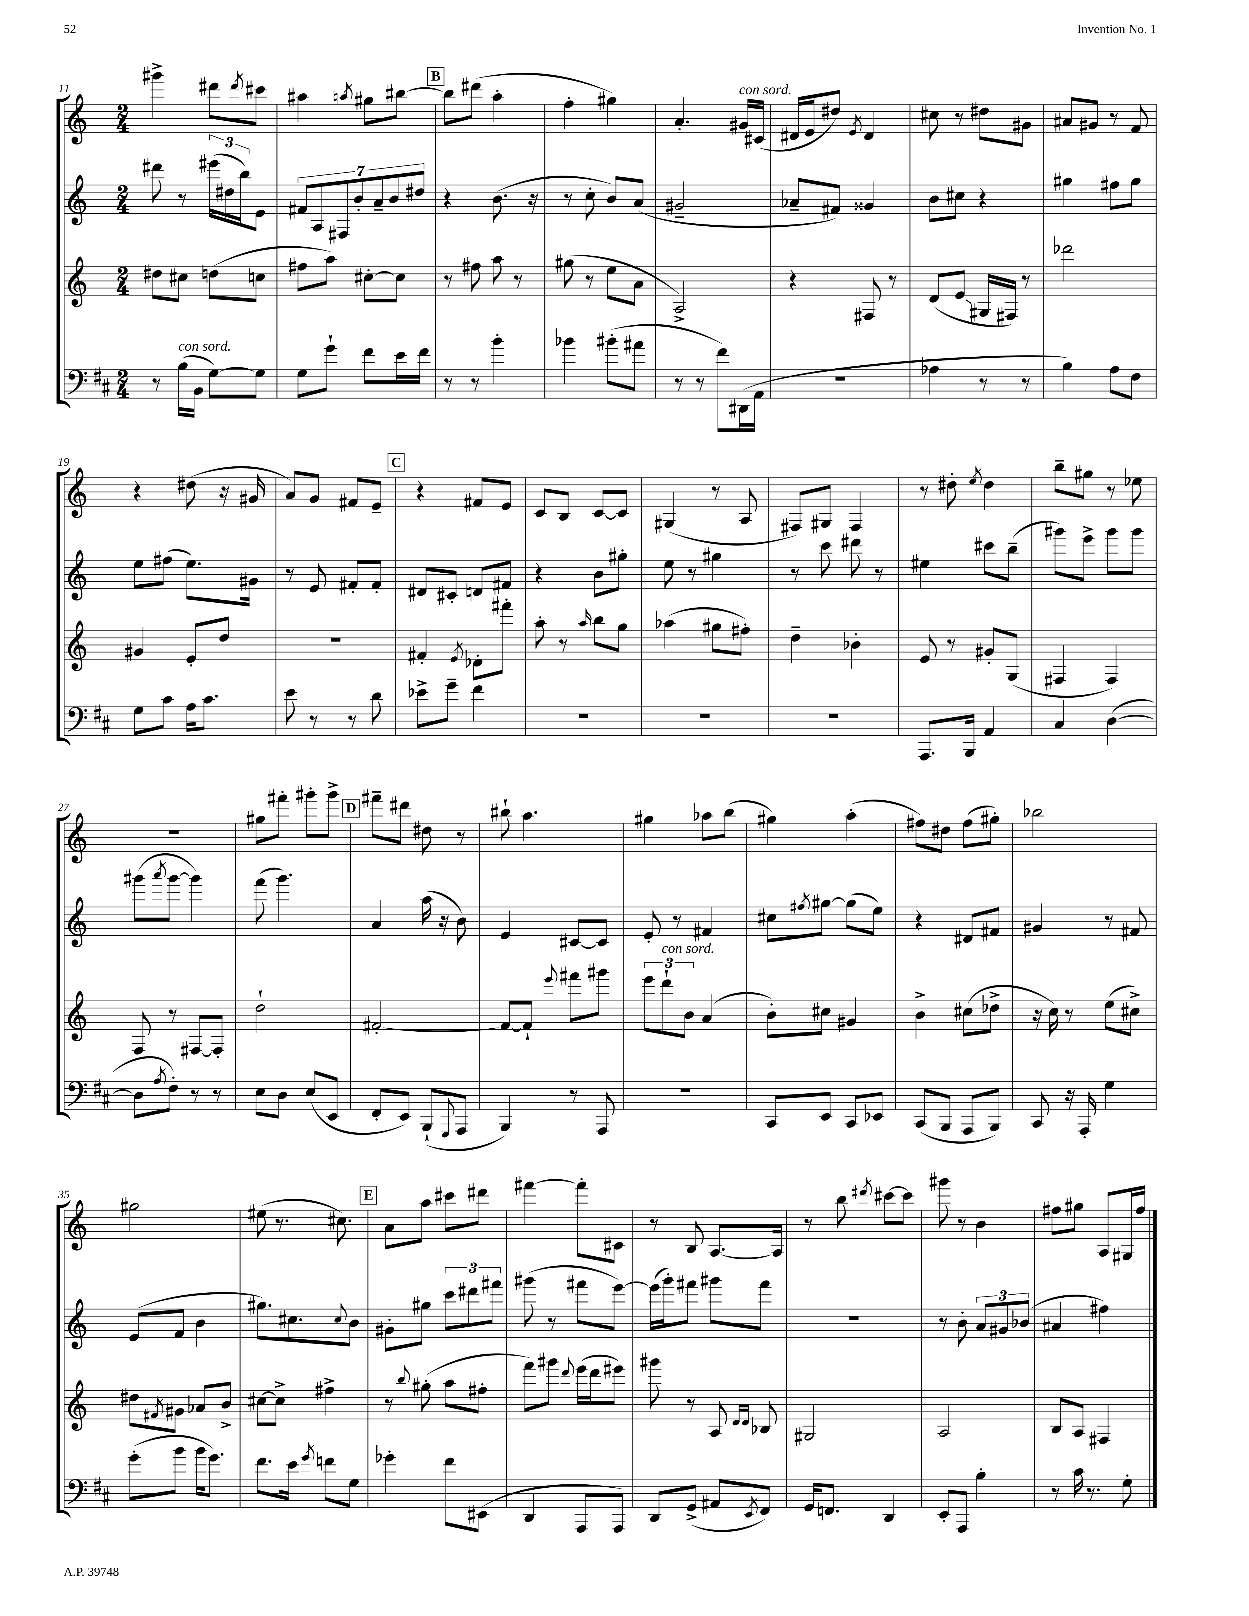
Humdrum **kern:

**kern	**kern	**kern	**kern
*staff4	*staff3	*staff2	*staff1
*clefF4	*clefG2	*clefG2	*clefG2
*k[f#c#]	*k[]	*k[]	*k[]
*M2/4	*M2/4	*M2/4	*M2/4
8r	8dd#	8ddd#	4ggg#^
(16B	8cc#	8r	.
16BB	.	.	.
[8G)	(8dd	(24eee#	8ddd#
.	.	24dd#	.
.	.	24bb)	.
.	.	.	8qddd#
8G]	8cc	8e	8ccc#
=	=	=	=
8G	8ff#	14f#	4aa#
.	.	14A	.
8g`	8aa)	.	.
.	.	14F#	.
.	.	14b'	.
.	.	.	8qaa
8f#	[8cc#'	.	8gg#
.	.	14a~	.
.	.	14b	.
16e	8cc#]	.	[8bb#
.	.	14dd#	.
16f#	.	.	.
=	=	=	=
8r	8r	4r	8bb#]
8r	8ff#	.	(8ddd#
4b'	8aa	(8.b	4aa'
.	8r	.	.
.	.	16r	.
=	=	=	=
4b-	(8gg#	8r	4ff'
.	8r	8cc'	.
(8b#'	8ee	8b)	4gg#)
8a#	8a	(8a	.
=	=	=	=
8r	2A^)	2g#~	4.a'
8r	.	.	.
8f#)	.	.	.
(16DD#	.	.	16g#
16AA	.	.	(16c#
=	=	=	=
2r	4r	8a-~	16d#
.	.	.	16e
.	.	8f#)	8dd#)
.	.	.	8qe
.	8F#	4g##	4d#
.	8r	.	.
=	=	=	=
4A-	(8d	8b	8cc#
.	8e	8cc#	8r
8r	16G#	4r	8dd#
.	16F#)	.	.
8r	8r	.	8g#
=	=	=	=
4B)	2ddd-	4gg#	8a#
.	.	.	8g#
8A	.	8ff#	8r
8F#	.	8gg#	8f
=	=	=	=
8G	4g#	8ee	4r
8c#	.	(8ff#	.
16A	8e'	8.ee)	(8dd#
8.c#	.	.	.
.	8dd	.	16r
.	.	16g#	16g#
=	=	=	=
8e	2r	8r	8a)
8r	.	8e	8g
8r	.	8f#'	8f#
8d	.	8f#'	8e~
=	=	=	=
8e-^	4f#'	8d#	4r
8g~	.	8c#'	.
.	8qe	.	.
4f#	8d-'	8d	8f#
.	8fff#'	8f#	8e
=	=	=	=
2r	8aa'	4r	8c
.	8r	.	8B
.	16qqaa	.	.
.	8bb	8b	[8c
.	8gg	8gg#'	8c]
=	=	=	=
2r	(4aa-	8ee	(4G#
.	.	8r	.
.	8gg#	4gg#	8r
.	8ff#')	.	8A
=	=	=	=
2r	4dd~	8r	8F#)
.	.	8ccc	8G#
.	4b-'	8ddd#	4F#
.	.	8r	.
=	=	=	=
8.AAA	8e	4ee#	8r
.	8r	.	8dd#'
16BBB	.	.	.
.	.	.	8qee
4AA	8g#'	8ccc#	4dd#
.	(8G	(8bb~	.
=	=	=	=
4C#	4F#	8ggg#)	8bb~
.	.	8eee^	8gg#
([4D	4F#)	8ggg#	8r
.	.	8ggg#	8ee-
=	=	=	=
8D]	8F	(8ggg#	2r
8qA	.	8qaaa	.
8F#')	8r	[8ggg#	.
8r	[8F#	4ggg#])	.
8r	8F#']	.	.
=	=	=	=
8E	2dd`	(8fff	8gg#
8D	.	4.ggg)	8fff#'
(8E	.	.	8ggg#'
8EE	.	.	8ggg#^
=	=	=	=
8FF#'	[2f#'	4a	8fff#~
8EE)	.	.	8ddd#
(8BBB`	.	(16aa	8dd#
.	.	16r	.
8qqGGG	.	.	.
8AAA	.	8b)	8r
=	=	=	=
4BBB)	8f#_	4e	8bb#`
.	8f#`]	.	4.aa
.	8qqeee	.	.
8r	8fff#	[8c#	.
8AAA	8ggg#	8c#]	.
=	=	=	=
2r	12eee	8e'	4gg#
.	12ddd`	.	.
.	.	8r	.
.	12b	.	.
.	(4a	4f#	8aa-
.	.	.	(8bb
=	=	=	=
8CC#	8b')	8cc#	4gg#)
.	.	8qff#	.
8EE	8cc#	[8gg#	.
8CC#	4g#	(8gg#]	(4aa'
8EE-	.	8ee)	.
=	=	=	=
(8CC#	4b^	4r	8ff#)
8BBB	.	.	8dd#
8AAA	(8cc#	8d#	(8ff#
8BBB)	8dd-^	8f#	8gg#')
=	=	=	=
8CC#	16r	4g#	2bb-
.	16cc)	.	.
16r	8r	.	.
16AAA'	.	.	.
4G	(8ee	8r	.
.	8cc#^)	8f#	.
=	=	=	=
(8g'	8dd#	(8e	2gg#
.	8qf#	.	.
8b	8g#	8f	.
16b	8a-	4b	.
8.g)	.	.	.
.	8b^	.	.
=	=	=	=
8.f#	[8cc#	8.gg#)	(8ee#
.	8cc#^]	.	8.r
16e	.	8.cc#	.
8qg	.	.	.
8f	4ff#^	.	.
.	.	.	8.cc#)
.	.	8qqcc#	.
8G	.	8b	.
=	=	=	=
4g-'	8r	8g#'	8a
.	8qqbb	.	.
.	(8gg#'	8gg#	8aa
8f#	8aa	12ccc	8ccc#
.	.	12ddd#	.
(8EE#	8ff#'	.	8ddd#
.	.	12fff#	.
=	=	=	=
4DD	8fff)	(8ggg#	[4fff#
.	8ggg#	8r	.
.	8qqddd	.	.
8AAA	(16eee	8fff#	8fff#']
.	16ddd	.	.
8AAA)	8eee#)	[8eee)	8c#
=	=	=	=
8DD	8ggg#	(16eee]	8r
.	.	16ggg')	.
(8GG^	8r	8fff#	8B
8AA#	8A	8ggg#	[8.A
.	16qqd	.	.
8qEE	16qqd	.	.
8FF#)	8B-	8fff#	.
.	.	.	16A]
=	=	=	=
16GG	2G#	2r	8r
8.FF	.	.	.
.	.	.	8bb
.	.	.	8qddd#
4DD	.	.	[8ccc#
.	.	.	8ccc#]
=	=	=	=
8EE'	2A	8r	8ggg#
8AAA	.	8b'	8r
4B'	.	12a	4b
.	.	12g#	.
.	.	(12b-	.
=	=	=	=
8r	8B	4a#	8ff#
16c#	8A	.	8gg#
8.r	.	.	.
.	4F#	4ff#)	8A
8G'	.	.	16G#
.	.	.	16ff#
==	==	==	==
*-	*-	*-	*-
